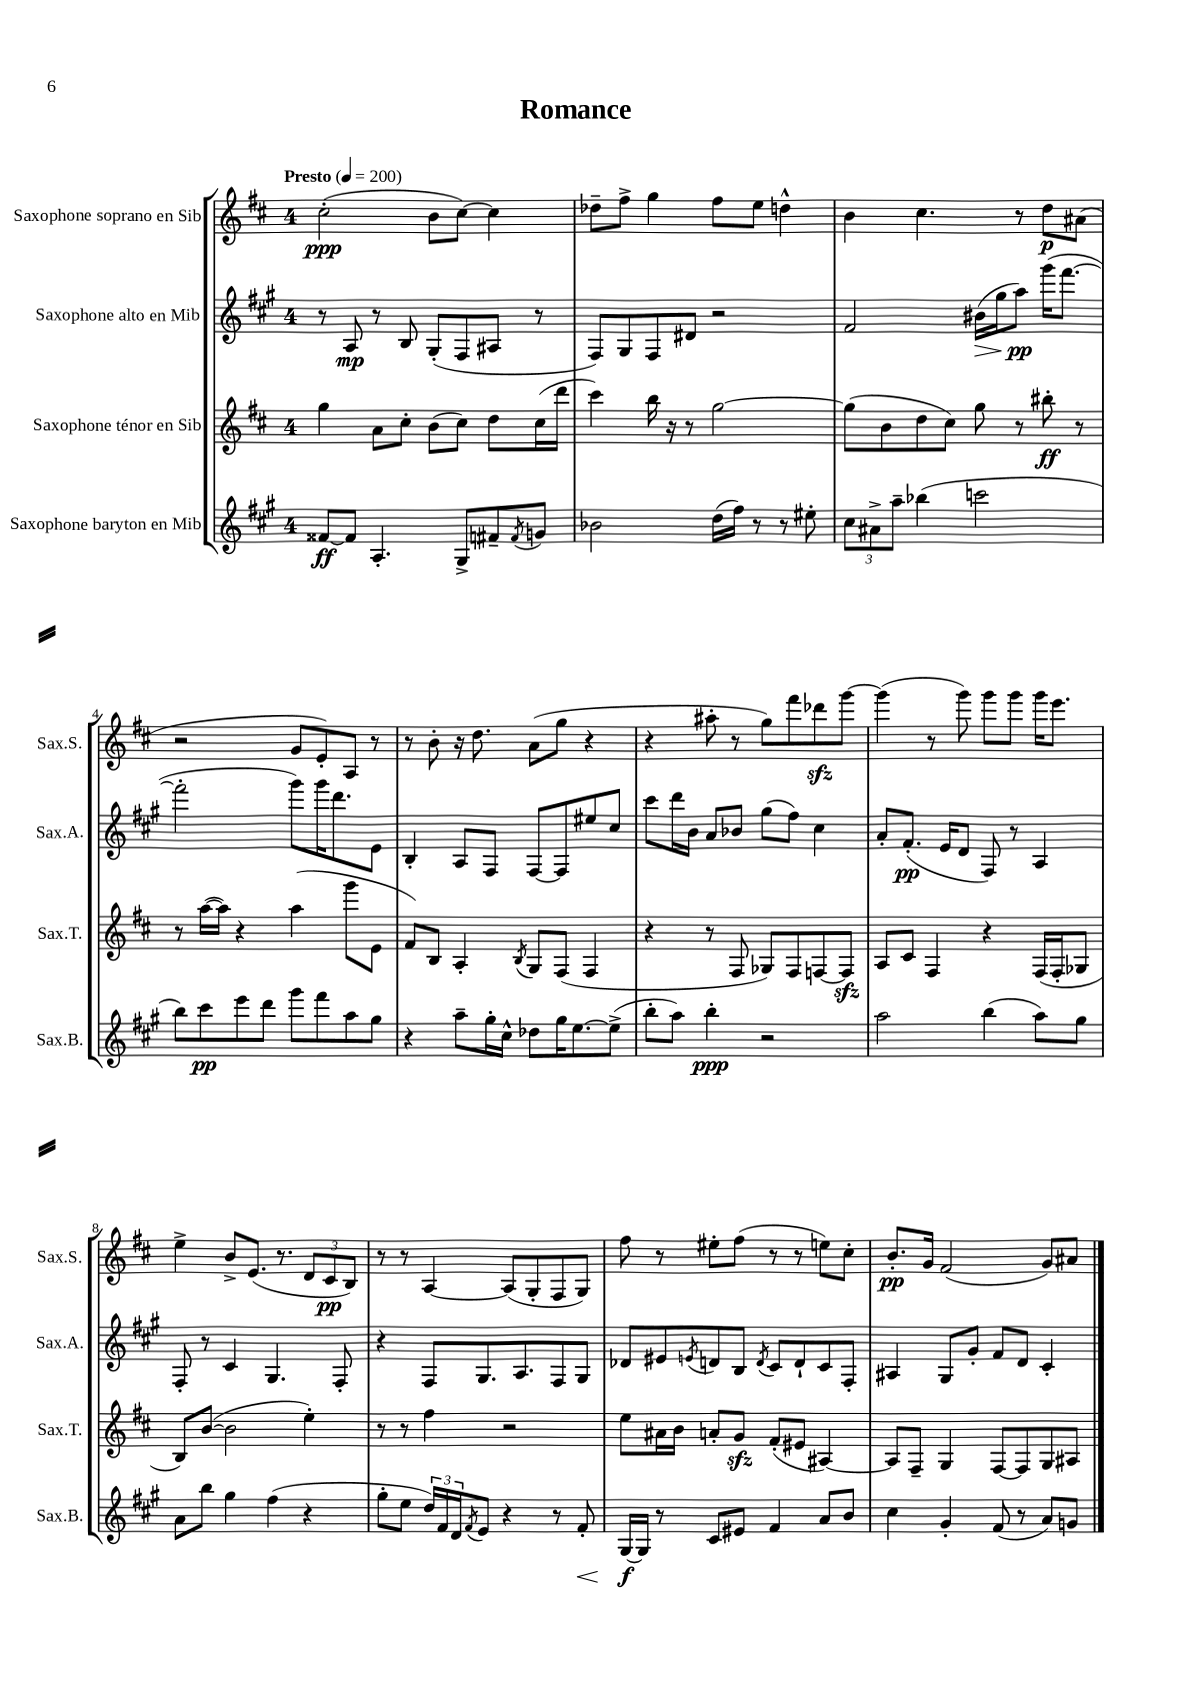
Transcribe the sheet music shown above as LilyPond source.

\header { title = "Romance" }
<<
\new StaffGroup <<
\new Staff = "s0" \with { instrumentName = "Saxophone soprano en Sib" shortInstrumentName = "Sax.S." } {
    \clef treble \key d \major \once \override Staff.TimeSignature.style = #'single-digit \time 4/4 \tempo "Presto" 4 = 200
    cis''2-.\ppp( b'8 cis''8~) cis''4 |
    des''8-- fis''8-> g''4 fis''8 e''8 d''4-^ |
    b'4 cis''4. r8 d''8\p ais'8( |
    r2 g'8 e'8-.) a8 r8 |
    r8 b'8-. r16 d''8. a'8( g''8 r4 |
    r4 ais''8-. r8 g''8) fis'''8 des'''8\sfz g'''8~ |
    g'''4( r8 g'''8) g'''8 g'''8 g'''16 e'''8. |
    e''4-> b'8-> e'8.( r8. \tuplet 3/2 { d'8 cis'8\pp b8) } |
    r8 r8 a4~ a8( g8-. fis8 g8) |
    fis''8 r8 eis''8-. fis''8( r8 r8 e''8) cis''8-. |
    b'8.-.\pp g'16 fis'2( g'8) ais'8 \bar "|." |
}
\new Staff = "s1" \with { instrumentName = "Saxophone alto en Mib" shortInstrumentName = "Sax.A." } {
    \clef treble \key a \major \once \override Staff.TimeSignature.style = #'single-digit \time 4/4
    r8 a8\mp r8 b8 gis8-.( fis8 ais8 r8 |
    fis8) gis8 fis8 dis'8 r2 |
    fis'2 bis'16\>( gis''16 a''8\pp\!) gis'''16( fis'''8.~ |
    fis'''2-. gis'''8) gis'''16 d'''8. e'8 |
    b4-. a8 fis8 fis8~ fis8 eis''8 cis''8 |
    cis'''8 d'''16 b'16 a'8 bes'8 gis''8( fis''8) cis''4 |
    a'8-. fis'8.-.\pp( e'16 d'8 fis8) r8 a4 |
    fis8-. r8 cis'4 gis4. fis8-. |
    r4 fis8 gis8. a8. fis8 gis8 |
    des'8 eis'8 \acciaccatura { e'8 } d'8 b8 \acciaccatura { d'8 } cis'8 d'8-! cis'8 fis8-. |
    ais4 gis8 gis'8-. fis'8 d'8 cis'4-. \bar "|." |
}
\new Staff = "s2" \with { instrumentName = "Saxophone ténor en Sib" shortInstrumentName = "Sax.T." } {
    \clef treble \key d \major \once \override Staff.TimeSignature.style = #'single-digit \time 4/4
    g''4 a'8 cis''8-. b'8( cis''8) d''8 cis''16( d'''16 |
    cis'''4) b''16 r16 r8 g''2~ |
    g''8( b'8 d''8 cis''8) g''8 r8 bis''8-.\ff r8 |
    r8 a''16~( a''16) r4 a''4( g'''8 e'8 |
    fis'8) b8 a4-. \acciaccatura { b8 } g8 fis8( fis4 |
    r4 r8 fis8 ges8) fis8 f8~ f8\sfz |
    a8 cis'8 fis4 r4 fis16( fis16-. ges8 |
    b8) b'8~( b'2 e''4-.) |
    r8 r8 fis''4 r2 |
    e''8 ais'16 b'16 a'8-. g'8\sfz fis'8-.( eis'8 ais4~) |
    ais8 fis8-- g4 fis8~ fis8 g8 ais8 \bar "|." |
}
\new Staff = "s3" \with { instrumentName = "Saxophone baryton en Mib" shortInstrumentName = "Sax.B." } {
    \clef treble \key a \major \once \override Staff.TimeSignature.style = #'single-digit \time 4/4
    fisis'8~\ff fisis'8 a4.-. gis8-> fis'8-- \acciaccatura { fis'8 } g'8 |
    bes'2 d''16( fis''16) r8 r8 eis''8-. |
    \tuplet 3/2 { cis''8 ais'8-> a''8-- } bes''4( c'''2 |
    b''8) cis'''8\pp e'''8 d'''8 gis'''8 fis'''8 a''8 gis''8 |
    r4 a''8-- gis''16-. cis''16-^ des''8 gis''16 e''8.~ e''8->( |
    b''8-. a''8) b''4-.\ppp r2 |
    a''2 b''4( a''8) gis''8 |
    a'8 b''8 gis''4 fis''4( r4 |
    gis''8-. e''8 \tuplet 3/2 { d''16) fis'16 d'16 } \acciaccatura { fis'8 } e'8 r4 r8 fis'8-.\< |
    gis16~\f\! gis16 r8 cis'8 eis'8 fis'4 a'8 b'8 |
    cis''4 gis'4-. fis'8( r8 a'8) g'8 \bar "|." |
}
>>
>>
